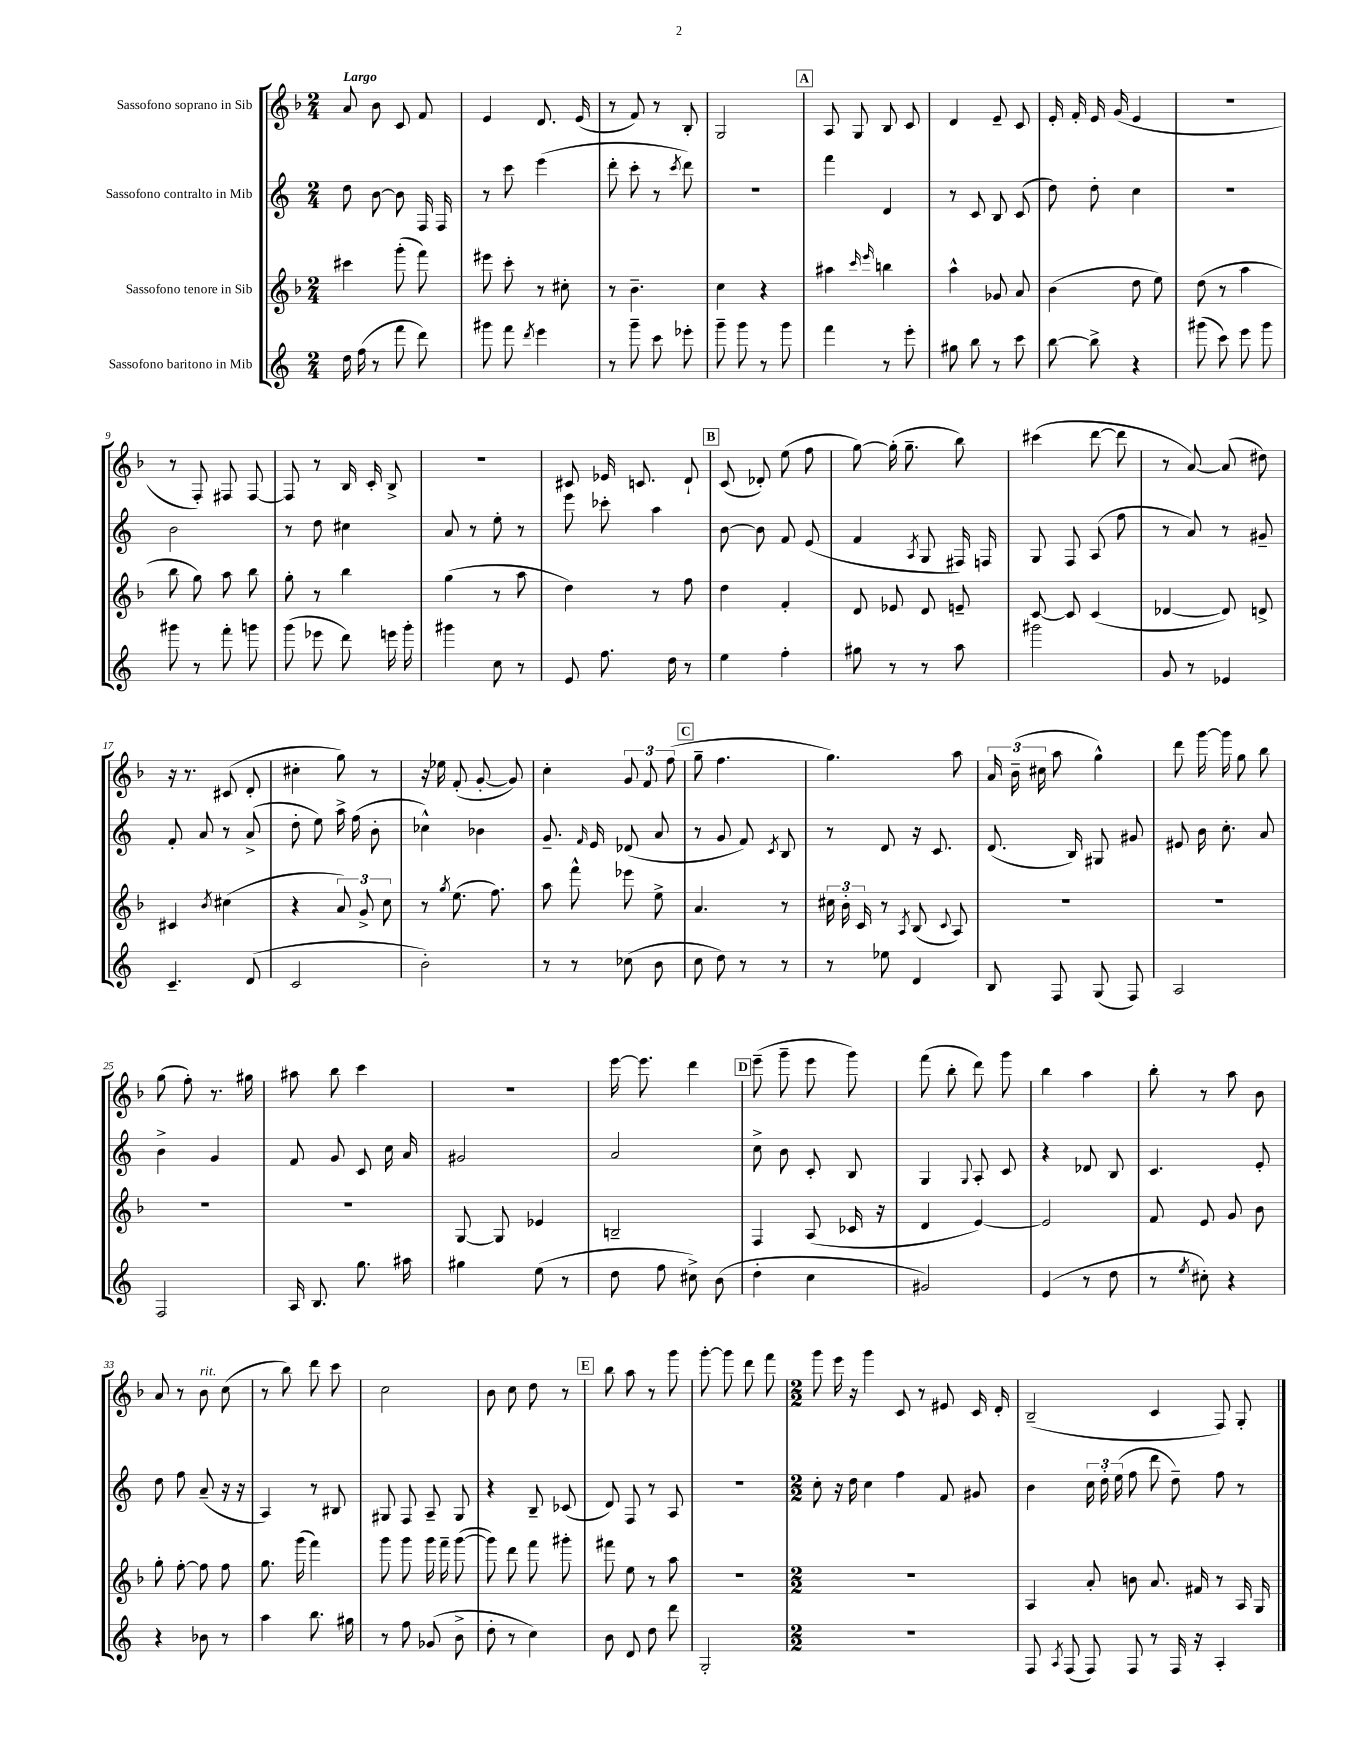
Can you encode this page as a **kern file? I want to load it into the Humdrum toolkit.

**kern	**kern	**kern	**kern
*part4	*part3	*part2	*part1
*staff4	*staff3	*staff2	*staff1
*I"Sassofono baritono in Mib	*I"Sassofono tenore in Sib	*I"Sassofono contralto in Mib	*I"Sassofono soprano in Sib
*clefG2	*clefG2	*clefG2	*clefG2
*k[]	*k[b-]	*k[]	*k[b-]
*M2/4	*M2/4	*M2/4	*M2/4
=1	=1	=1	=1
!	!	!	!LO:TX:a:B:t=Largo
16dd\	4ccc#X\	8dd\	8a/
(16ff\	.	.	.
8r	.	[8b\	8b-\
8fff\	(8ggg'\	8b\]	8c/
8ddd\)	8fff\)	16F/	8f/
.	.	16F/	.
=2	=2	=2	=2
8ggg#X\	8eee#X\	8r	4e/
8fff\	8ccc'\	8ccc\	.
8qddd/	.	.	.
4eee\	8r	(4eee\	8.d/
.	8cc#X'\	.	.
.	.	.	(16e/
=3	=3	=3	=3
8r	8r	8ddd'\	8r
8ggg~\	4.b-~\	8ccc'\	8f/)
8ccc\	.	8r	8r
.	.	8qccc/	.
8eee-X'\	.	8ddd\)	8B-'/
=4	=4	=4	=4
8ggg~\	4cc\	2r	2G/
8ggg\	.	.	.
8r	4r	.	.
8ggg\	.	.	.
!!LO:REH:place=s1:t=A
=5	=5	=5	=5
4fff\	4aa#X\	4fff\	8A/
.	.	.	8G/
.	16qqccc/	.	.
.	16qqeee/	.	.
8r	4bbn\	4d/	8B-/
8eee'\	.	.	8c/
=6	=6	=6	=6
8gg#X\	4aa^^\	8r	4d/
8bb\	.	8c/	.
8r	8g-X/	8B/	8e~/
8ccc\	8a/	(8c/	8c/
=7	=7	=7	=7
[8bb\	(4b-\	8dd\)	16e'/
.	.	.	16f'/
8bb^\]	.	8dd'\	16e/
.	.	.	(16g/
4r	8dd\	4cc\	4e/
.	8ee\)	.	.
=8	=8	=8	=8
(8ggg#X\	(8dd\	2r	2r
8ccc\)	8r	.	.
8eee\	4aa\	.	.
8ggg#\	.	.	.
!!LO:LB:g=z
=9	=9	=9	=9
8ggg#X\	8bb-\	2b\	8r
8r	8gg\)	.	8F'/)
8fff'\	8aa\	.	8F#X/
8gggn\	8bb-\	.	[8F#/
=10	=10	=10	=10
(8ggg\	8gg'\	8r	8F#/]
8eee-X\	8r	8dd\	8r
8ddd\)	4bb-\	4cc#X\	16B-/
.	.	.	16c'/
16eeen\	.	.	8B-^/
16ggg'\	.	.	.
=11	=11	=11	=11
4ggg#X\	(4gg\	8a/	2r
.	.	8r	.
8cc\	8r	8ee'\	.
8r	8aa\	8r	.
=12	=12	=12	=12
8e/	4dd\)	8eee\	8c#X/
8.ff\	.	8ccc-X'\	16e-X/
.	.	.	8.cn/
.	8r	4aa\	.
16dd\	.	.	.
8r	8ff\	.	8d`/
!!LO:REH:place=s1:t=B
=13	=13	=13	=13
4ee\	4dd\	[8b\	(8c/
.	.	8b\]	8d-X'/)
4ff'\	4f'/	8f/	(8ee\
.	.	(8e/	8ff\
=14	=14	=14	=14
8gg#X\	8d/	4f/	[8gg\)
8r	8e-X/	.	(16gg'\]
.	.	.	8.gg~\
.	.	8qA/	.
8r	8d/	8G/	.
8aa\	8en~/	16F#X/)	8bb-\)
.	.	16Fn/	.
=15	=15	=15	=15
2ggg#X\	[8c/	8G/	(4ccc#X\
.	8c/]	8F/	.
.	(4c/	(8A/	[8ddd\
.	.	8ff\	8ddd\]
=16	=16	=16	=16
8g/	[4d-X/	8r	8r
8r	.	8a/)	[8a/)
4e-X/	8d-/])	8r	(8a/]
.	8dn^/	8g#X~/	8dd#X\)
!!LO:LB:g=z
=17	=17	=17	=17
4.c~/	4c#X/	8f'/	16r
.	.	.	8.r
.	.	8a/	.
.	8qb-/	.	.
.	(4cc#X\	8r	(8c#X/
(8d/	.	(8a^/	8d'/
=18	=18	=18	=18
2c/	4r	8dd'\	4cc#X'\
.	.	8ee\)	.
.	12a/)	16aa^\	8gg\)
.	.	(16ff\	.
.	12g^/	.	.
.	.	8b'\	8r
.	12cc\	.	.
=19	=19	=19	=19
2b'\)	8r	4cc-X^^\)	16r
.	.	.	16ee-X\
.	8qgg/	.	.
.	(8.ee\	.	(8f'/
.	.	4b-X\	[8g'/
.	8.ff\)	.	.
.	.	.	8g/])
=20	=20	=20	=20
8r	8aa\	8.g~/	4cc'\
8r	8fff^^\	.	.
.	.	16qqf/	.
.	.	16e/	.
(8cc-X\	8eee-X\	(8d-X/	12g/
.	.	.	12f/
8b\	8ee^\	8a/	.
.	.	.	(12ff\
!!LO:REH:place=s1:t=C
=21	=21	=21	=21
8cc\	4.a/	8r	8gg~\
8dd\)	.	8g/	4.ff\
8r	.	8f/)	.
.	.	8qc/	.
8r	8r	8B/	.
=22	=22	=22	=22
8r	24cc#X\	8r	4.gg\)
.	24b-'\	.	.
.	24c/	.	.
8ee-X\	8r	8d/	.
.	8qA/	.	.
4d/	(8B-/	16r	.
.	.	8.c/	.
.	8qqc/	.	.
.	8A/)	.	8aa\
=23	=23	=23	=23
8B/	2r	(8.d/	24a/
.	.	.	(24b-~\
.	.	.	24cc#X\
8F/	.	.	8aa\
.	.	16B/)	.
(8G/	.	8G#X/	4gg^^\)
8F/)	.	8g#X/	.
=24	=24	=24	=24
2A/	2r	8e#X/	8ddd\
.	.	16b\	[16ggg\
.	.	8.cc'\	16ggg\]
.	.	.	8gg\
.	.	8a/	8bb-\
!!LO:LB:g=z
=25	=25	=25	=25
2F/	2r	4b^\	(8gg\
.	.	.	8ff'\)
.	.	4g/	8.r
.	.	.	16gg#X\
=26	=26	=26	=26
16A/	2r	8f/	8aa#X\
8.B/	.	.	.
.	.	8g/	8bb-\
8.gg\	.	8c/	4ccc\
.	.	16cc\	.
16aa#X\	.	16a/	.
=27	=27	=27	=27
4gg#X\	[8G/	2g#X/	2r
.	8G/]	.	.
(8ee\	4e-X/	.	.
8r	.	.	.
=28	=28	=28	=28
8dd\	2Bn~/	2a/	[16eee\
.	.	.	8.eee\]
8ff\	.	.	.
8cc#X^\)	.	.	4ddd\
(8b\	.	.	.
!!LO:REH:place=s1:t=D
=29	=29	=29	=29
4dd'\	4F/	8cc^\	(8eee~\
.	.	8b\	8ggg~\
4cc\	(8A/	8c'/	8eee\
.	16c-X/	8B/	8ggg\)
.	16r	.	.
=30	=30	=30	=30
2g#X/)	4d/	4G/	(8fff\
.	.	.	8bb-'\
.	.	8qqG/	.
.	[4e/)	8A'/	8ddd\)
.	.	8c/	8ggg\
=31	=31	=31	=31
(4e/	2e/]	4r	4bb-\
8r	.	8d-X/	4aa\
8dd\	.	8B/	.
=32	=32	=32	=32
8r	8f/	4.c/	8bb-'\
8qee/	.	.	.
8cc#X'\)	8e/	.	8r
4r	8g/	.	8aa\
.	8b-\	8e'/	8b-\
!!LO:LB:g=z
=33	=33	=33	=33
4r	8gg'\	8dd\	8a/
.	[8ff'\	8ff\	8r
!	!	!	!LO:TX:a:i:t=rit.
8b-X\	8ff\]	(8a~/	8b-\
8r	8ff\	16r	(8cc\
.	.	16r	.
=34	=34	=34	=34
4aa\	8.gg\	4A/)	8r
.	.	.	8bb-\)
.	(16ggg\	.	.
8.bb\	4fff\)	8r	8ddd\
.	.	8B#X/	8ccc\
16gg#X\	.	.	.
=35	=35	=35	=35
8r	8ggg\	8G#X/	2cc\
8ff\	8ggg\	8F/	.
(8g-X/	16ggg\	8A~/	.
.	16fff~\	.	.
8b^\	([8ggg\	8G#/	.
=36	=36	=36	=36
8dd'\	8ggg\])	4r	8b-\
8r	8ddd\	.	8cc\
4cc\)	8fff\	8B~/	8dd\
.	8ggg#X'\	(8c-X/	8r
!!LO:REH:place=s1:t=E
=37	=37	=37	=37
8b\	8fff#X\	8d/)	8bb-\
8d/	8ee\	8F/	8aa\
8dd\	8r	8r	8r
8ddd\	8aa\	8A/	8ggg\
=38	=38	=38	=38
2G'/	2r	2r	[8ggg'\
.	.	.	8ggg\]
.	.	.	8ddd\
.	.	.	8fff\
=39	=39	=39	=39
*M2/2	*M2/2	*M2/2	*M2/2
1r	1r	8cc'\	8ggg\
.	.	16r	16eee\
.	.	16dd\	16r
.	.	4cc\	4ggg\
.	.	4ff\	8c/
.	.	.	8r
.	.	8f/	8e#X/
.	.	8g#X/	16c/
.	.	.	16d'/
=40	=40	=40	=40
8F/	4A/	4b\	(2B-~/
8qA/	.	.	.
(8F/	.	.	.
8F/)	8a'/	24cc\	.
.	.	24dd'\	.
.	.	(24ee\	.
8F/	8bn\	8ff\	.
8r	8.a/	8ddd\	4c/
16F/	.	8dd~\)	.
16r	16f#X/	.	.
4A'/	8r	8ff\	8F/)
.	16A/	8r	8G'/
.	16G/	.	.
==	==	==	==
*-	*-	*-	*-
